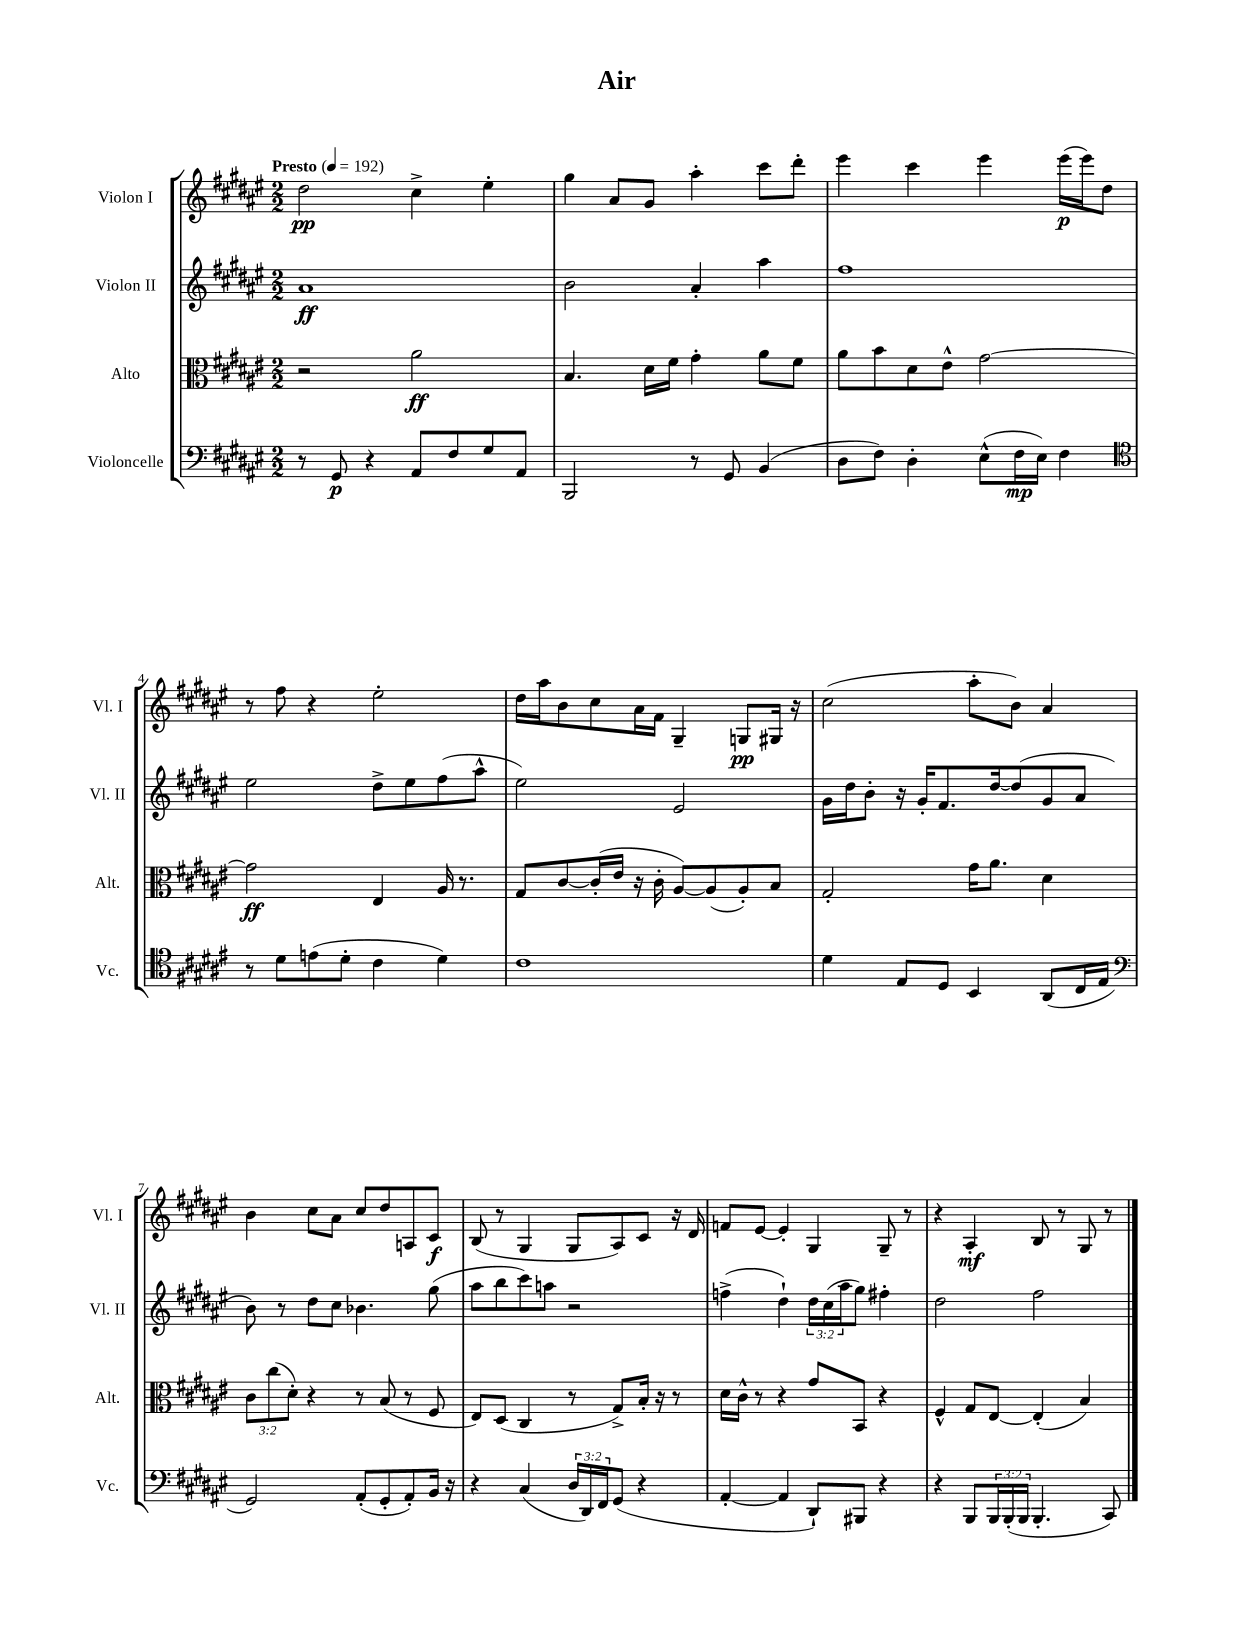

**kern	**kern	**kern	**kern
*staff4	*staff3	*staff2	*staff1
*clefF4	*clefC3	*clefG2	*clefG2
*k[f#c#g#d#a#e#]	*k[f#c#g#d#a#e#]	*k[f#c#g#d#a#e#]	*k[f#c#g#d#a#e#]
*M2/2	*M2/2	*M2/2	*M2/2
*MM192	*MM192	*MM192	*MM192
8r	2r	1a#	2dd#
8GG#	.	.	.
4r	.	.	.
8AA#	2a#	.	4cc#^
8F#	.	.	.
8G#	.	.	4ee#'
8AA#	.	.	.
=	=	=	=
2BBB	4.B	2b	4gg#
.	.	.	8a#
.	16d#	.	8g#
.	16f#	.	.
8r	4g#'	4a#'	4aa#'
8GG#	.	.	.
(4BB	8a#	4aa#	8ccc#
.	8f#	.	8ddd#'
=	=	=	=
8D#	8a#	1ff#	4eee#
8F#)	8b	.	.
4D#'	8d#	.	4ccc#
.	8e#^^	.	.
(8E#^^	[2g#	.	4eee#
16F#	.	.	.
16E#)	.	.	.
4F#	.	.	(16eee#
.	.	.	16eee#)
.	.	.	8dd#
=	=	=	=
*clefC4	*	*	*
8r	2g#]	2ee#	8r
8d#	.	.	8ff#
(8e	.	.	4r
8d#'	.	.	.
4c#	4E#	8dd#^	2ee#'
.	.	8ee#	.
4d#)	16A#	(8ff#	.
.	8.r	.	.
.	.	8aa#^^	.
=	=	=	=
1c#	8G#	2ee#)	16dd#
.	.	.	16aa#
.	[8c#	.	8b
.	(16c#']	.	8cc#
.	16e#	.	.
.	16r	.	16a#
.	16c#'	.	16f#
.	[8A#)	2e#	4G#~
.	(8A#]	.	.
.	8A#')	.	8G
.	8B	.	16G#
.	.	.	16r
=	=	=	=
4d#	2G#'	16g#	(2cc#
.	.	16dd#	.
.	.	8b'	.
8E#	.	16r	.
.	.	16g#'	.
8D#	.	8.f#	.
4BB	16g#	.	8aa#'
.	8.a#	[16dd#	.
.	.	(8dd#]	8b)
(8AA#	4d#	8g#	4a#
16C#	.	8a#	.
16E#	.	.	.
=	=	=	=
*clefF4	*	*	*
2GG#)	12c#	8b)	4b
.	(12cc#	.	.
.	.	8r	.
.	12d#')	.	.
.	4r	8dd#	8cc#
.	.	8cc#	8a#
(8AA#'	8r	4.b-	8cc#
8GG#'	(8B	.	8dd#
8AA#')	8r	.	8A
16BB	8F#	(8gg#	8c#
16r	.	.	.
=	=	=	=
4r	8E#)	8aa#	(8B
.	(8D#	8bb	8r
(4C#	4C#	8ccc#)	4G#
.	.	8aa	.
24D#	8r	2r	8G#
24DD#)	.	.	.
24FF#	.	.	.
(8GG#	8G#^)	.	8A#)
4r	16B'	.	8c#
.	16r	.	.
.	8r	.	16r
.	.	.	16d#
=	=	=	=
[4AA#'	16d#	(4ff^	8f
.	16c#^^	.	.
.	8r	.	[8e#
4AA#]	4r	4dd#`)	4e#']
8DD#`)	8g#	24dd#	4G#
.	.	(24cc#	.
.	.	24aa#	.
8BBB#	8BB	8gg#)	.
4r	4r	4ff#'	8G#~
.	.	.	8r
=	=	=	=
4r	4F#^^	2dd#	4r
8BBB	8G#	.	4A#'
24BBB	[8E#	.	.
(24BBB'	.	.	.
24BBB	.	.	.
4.BBB'	(4E#']	2ff#	8B
.	.	.	8r
.	4B)	.	8G#
8CC#)	.	.	8r
==	==	==	==
*-	*-	*-	*-
